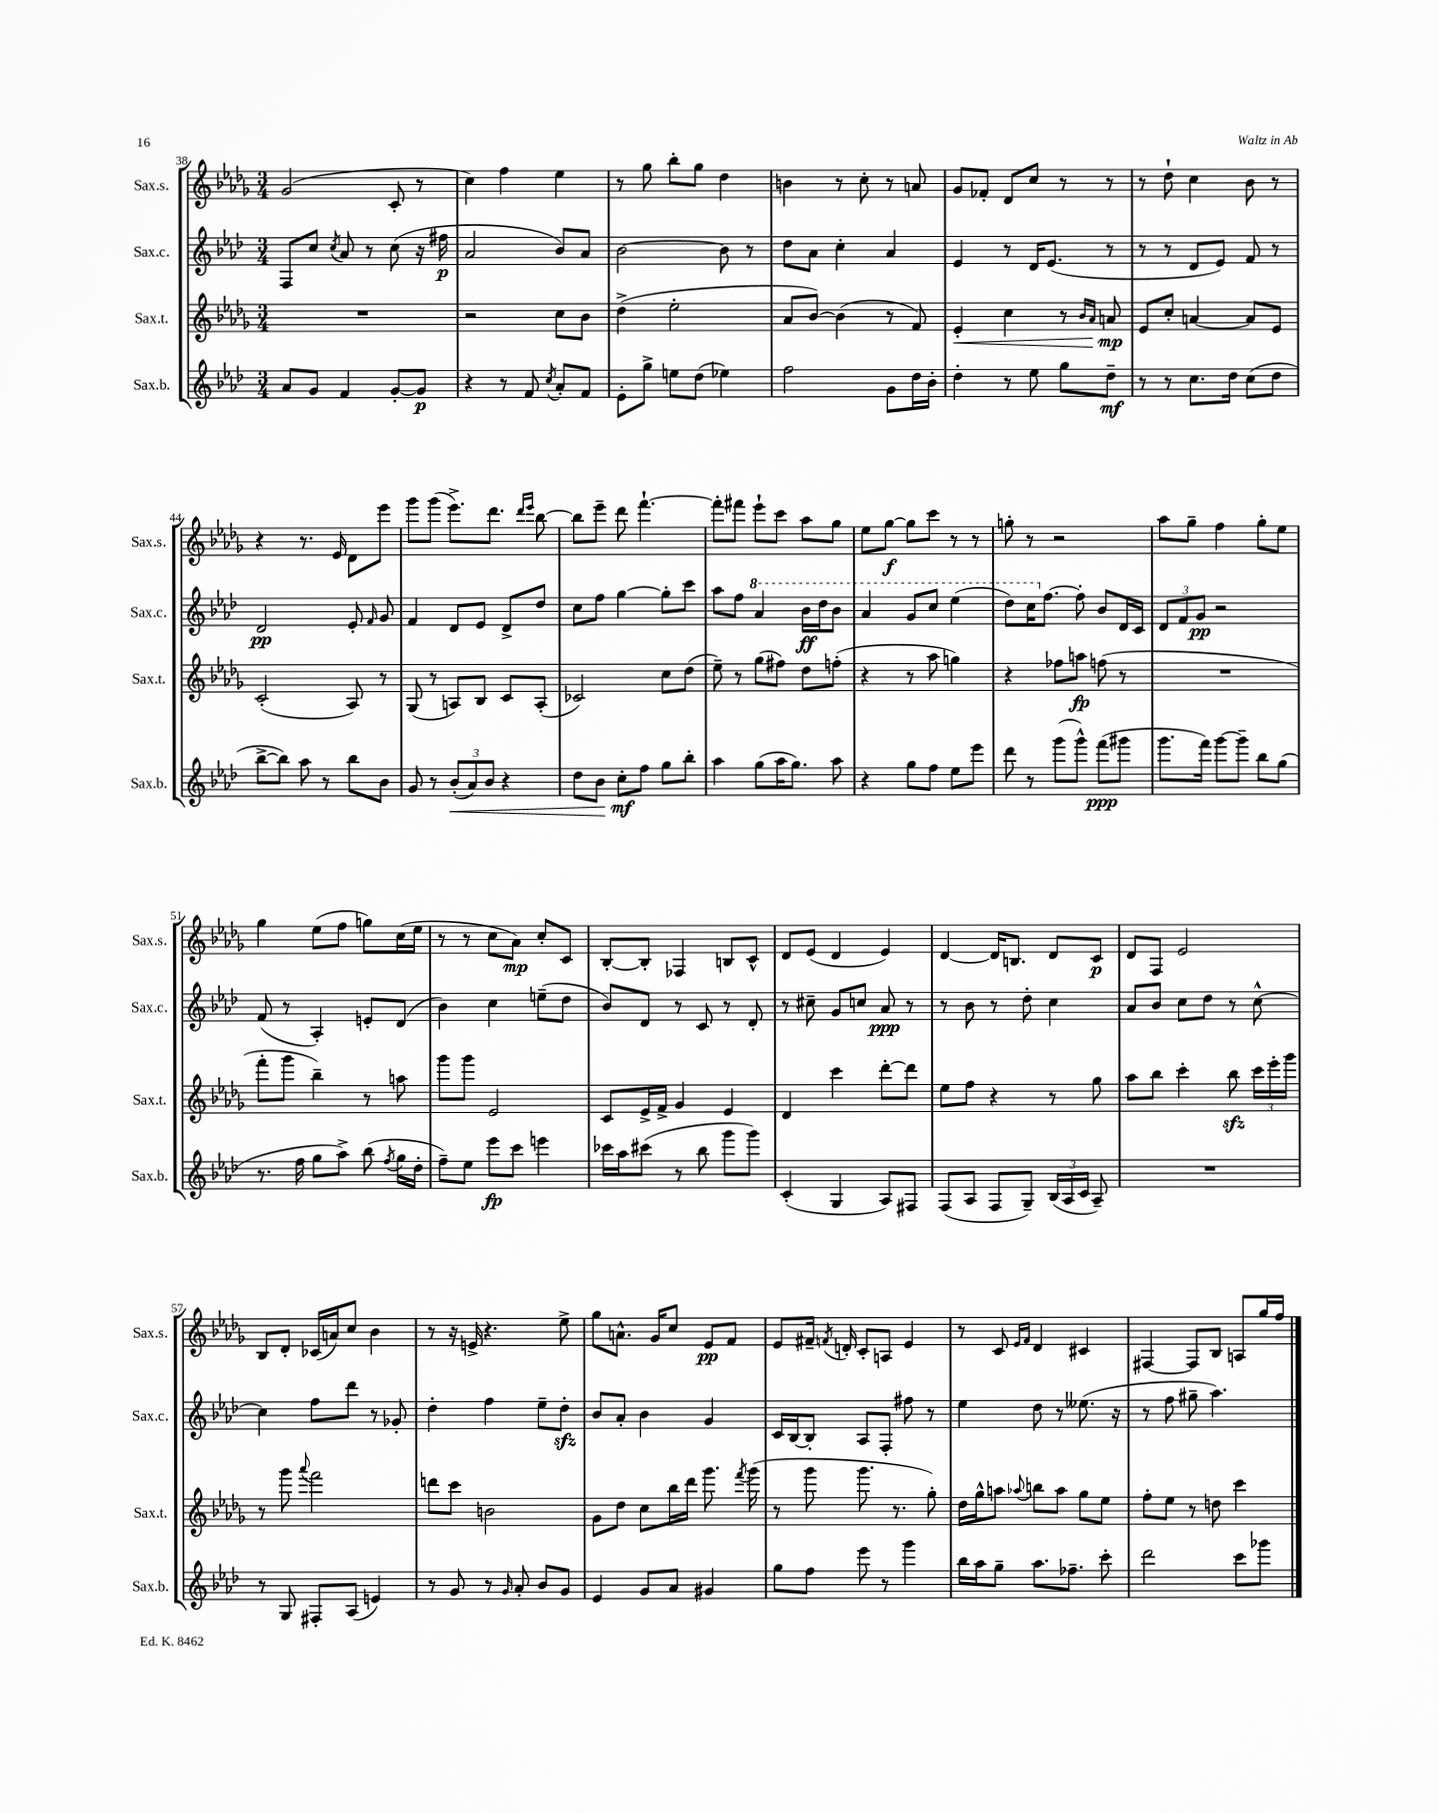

**kern	**kern	**kern	**kern
*staff4	*staff3	*staff2	*staff1
*clefG2	*clefG2	*clefG2	*clefG2
*k[b-e-a-d-]	*k[b-e-a-d-g-]	*k[b-e-a-d-]	*k[b-e-a-d-g-]
*M3/4	*M3/4	*M3/4	*M3/4
8a-/L	2.r	8F/L	(2g-/
8g/J	.	8cc/J	.
.	.	8qcc/	.
4f/	.	8a-/	.
.	.	8r	.
[8g'/L	.	(8cc\	8c'/
8g/]J	.	16r	8r
.	.	16ff#\	.
=	=	=	=
4r	2r	2a-/	4cc\)
8r	.	.	4ff\
8f/	.	.	.
8qcc/	.	.	.
8a-'/L	8cc\L	8b-/L)	4ee-\
8f/J	8b-\J	8a-/J	.
=	=	=	=
8e-'\L	(4dd-^\	[2b-\	8r
8gg^\J	.	.	8gg-\
8ee\L	2ee-'\	.	8bb-'\L
(8dd-\J	.	.	8gg-\J
4ee-\)	.	8b-\]	4dd-\
.	.	8r	.
=	=	=	=
2ff\	8a-/L	8dd-\L	4b\
.	[8b-/J)	8a-\J	.
.	(4b-\]	4cc'\	8r
.	.	.	8cc'\
8g\L	8r	4a-/	8r
16dd-\L	8f/)	.	8a/
16b-'\JJ	.	.	.
=	=	=	=
4dd-'\	4e-'/	4e-/	8g-/L
.	.	.	8f-'/J
8r	4cc\	8r	8d-/L
8ee-\	.	16d-/LK	8cc/J
.	.	(8.e-/J	.
8gg\L	8r	.	8r
.	16qqb-/LL	.	.
.	16qqa-/JJ	.	.
8dd-~\J	8a/	8r	8r
=	=	=	=
8r	8e-/L	8r	8r
8r	8cc'/J	8r	8dd-`\
8.cc\L	[4a/	8d-/L	4cc\
.	.	8e-/J)	.
16dd-\Jk	.	.	.
(8cc\L	8a/]L	8f/	8b-\
8dd-\J	8e-/J	8r	8r
=	=	=	=
[8bb-^\L	(2c'/	2d-/	4r
8bb-\]J)	.	.	.
8aa-\	.	.	8.r
8r	.	.	.
.	.	.	16e-/
8bb-\L	8A-/)	8e-'/	8d-\L
.	.	16qqf/	.
8b-\J	8r	8g/	8eee-\J
=	=	=	=
8g/	(8G-/	4f/	8ggg-\L
8r	8r	.	(8ggg-\J
(12b-'/L	8A/L)	8d-/L	8.eee-^\L)
12a-/)	.	.	.
.	8B-/J	8e-/J	.
12b-/J	.	.	.
.	.	.	8.ddd-\J
4r	8c/L	8d-^/L	.
.	.	.	16qqddd-/LL
.	.	.	16qqeee-/JJ
.	(8A'/J	8dd-/J	[8bb-\
=	=	=	=
8dd-\L	2c-/)	8cc\L	8bb-\]L
8b-\J	.	8ff\J	8eee-~\J
8cc'\L	.	[4gg\	8ddd-\
8ff\J	.	.	[4.fff`\
8gg\L	8cc\L	8gg'\]L	.
8bb-'\J	(8dd-\J	8ccc\J	.
=	=	=	=
4aa-\	8ee-~\)	8aa-\L	8fff'\]L
.	8r	8ff\J	8fff#\J
(8gg\L	(8gg-\L	4aa-/	8eee-`\L
16aa-\K	8ff#\J)	.	8ccc\J
8.gg\J)	.	.	.
.	8dd-\L	16bb-\LL	8aa-\L
.	.	16ddd-\J	.
8aa-\	(8ff'\J	8bb-\J	8gg-\J
=	=	=	=
4r	4r	4aa-/	8ee-\L
.	.	.	[8gg-\J
8gg\L	8r	8gg/L	8gg-\]L
8ff\J	8aa-\	8ccc/J	8ccc\J
8ee-\L	4gg\)	(4eee-\	8r
8eee-\J	.	.	8r
=	=	=	=
8ddd-\	4r	8ddd-\L)	8gg'\
8r	.	16ccc\K	8r
.	.	[8.ff\J	.
(8ggg\L	8ff-\L	.	2r
8ggg^^\J)	8aa\J	8ff'\]	.
(8fff\L	(8ff\	8b-/L	.
8ggg#\J	8r	16d-/L	.
.	.	16c/JJ	.
=	=	=	=
8.ggg\L	2.r	12d-/L	8aa-\L
.	.	12f/	.
.	.	.	8gg-~\J
.	.	12g/J	.
16fff\Jk)	.	.	.
[8ggg\L	.	2r	4ff\
8ggg~\]J	.	.	.
8bb-\L	.	.	8gg-'\L
(8gg\J	.	.	8ee-\J
=	=	=	=
8.r	8fff'\L	(8f/	4gg-\
.	8ggg-\J	8r	.
16ff\	.	.	.
8gg\L	4bb-~\)	4A-'/)	(8ee-\L
8aa-^\J)	.	.	8ff\J
(8bb-\	8r	8e'/L	8gg\L)
8qff/	.	.	.
16gg\LL	8aa\	(8d-/J	(16cc\L
16dd-'\JJ	.	.	16ee-\JJ
=	=	=	=
8ff~\L)	8ggg-\L	4b-\)	8r
8ee-\J	8ggg-\J	.	8r
8eee-\L	2e-/	4cc\	8cc\L
8ccc\J	.	.	8a-\J)
4eee\	.	(8ee~\L	8cc'/L
.	.	8dd-\J	8c/J
=	=	=	=
16ccc-\LL	8c/L	8b-/L)	[8B-'/L
16aa-\J	.	.	.
(8ccc#\J	16e-^/L	8d-/J	8B-'/]J
.	16f^/JJ	.	.
8r	4g-/	8r	4F-/
8bb-\	.	8c/	.
8ggg\L	4e-/	8r	8B/L
8ggg\J)	.	8d-'/	8c^^/J
=	=	=	=
(4c'/	4d-/	8r	8d-/L
.	.	8cc#~\	(8e-/J
4G/	4ccc\	8g/L	4d-/
.	.	8cc/J	.
8A-/L)	[8ddd-'\L	8a-/	4e-/)
8F#/J	8ddd-\]J	8r	.
=	=	=	=
(8F/L	8ee-\L	8r	[4d-/
8A-/J	8ff\J	8b-\	.
8F/L	4r	8r	16d-/]LK
.	.	.	8.B/J
8G~/J)	.	8dd-'\	.
(24B-/LL	8r	4cc\	8d-/L
24A-/	.	.	.
24c/JJ	.	.	.
8A-~/)	8gg-\	.	8c/J
=	=	=	=
2.r	8aa-\L	8a-/L	8d-/L
.	8bb-\J	8b-/J	8F/J
.	4ccc'\	8cc\L	2e-/
.	.	8dd-\J	.
.	8bb-\	8r	.
.	24ccc\LL	[8cc^^\	.
.	24eee-'\	.	.
.	24ggg-\JJ	.	.
=	=	=	=
8r	8r	4cc\]	8B-/L
8G/	8ggg-\	.	8d-'/J
.	8qqaaa-/	.	.
8F#'/L	2fff\	8ff\L	(16c-/LL
.	.	.	16a/J)
(8A-/J	.	8ddd-\J	8cc/J
4e/)	.	8r	4b-\
.	.	8g-'/	.
=	=	=	=
8r	8ddd\L	4dd-'\	8r
8g/	8ccc\J	.	16r
.	.	.	16e^/
8r	2b\	4ff\	4.r
16qqg/	.	.	.
8a-'/	.	.	.
8b-/L	.	8ee-~\L	.
8g/J	.	8dd-'\J	8ee-^\
=	=	=	=
4e-/	8g-\L	8b-/L	8gg-\L
.	8dd-\J	8a-'/J	8.a^^\J
8g/L	8cc\L	4b-\	.
.	.	.	16g-/LK
8a-/J	16bb-\L	.	8cc/J
.	16ddd-\JJ	.	.
4g#/	8.ggg-\	4g/	8e-/L
.	.	.	8f/J
.	8qfff/	.	.
.	(16ggg-\	.	.
=	=	=	=
8gg\L	8r	16c/LL	8e-/L
.	.	[16B-/J	.
8ff\J	8ggg-\	8B-'/]J	16f#~/Jk
.	.	.	8qf/
.	.	.	16d'/
8eee-\	8.ggg-\	8A-/L	8c'/L
8r	.	8F'/J	8A/J
.	8.r	.	.
4ggg\	.	8ff#\	4e-/
.	8gg-'\)	8r	.
=	=	=	=
16bb-\LL	16dd-\LL	4ee-\	8r
16aa-\J	16gg-^^\J	.	.
8gg~\J	8aa\J	.	8c/
.	.	.	16qqe-/LL
.	8qqaa-/	.	16qqf/JJ
8.aa-\L	8bb\L	8dd-\	4d-/
.	8aa-\J	8r	.
8.ff-~\J	.	.	.
.	8gg-\L	(8.ee--\	4c#/
8ccc'\	8ee-\J	.	.
.	.	16r	.
=	=	=	=
2ddd-\	8ff'\L	8r	[4F#/
.	8ee-\J	8ff\	.
.	8r	8gg#~\	8F#/]L
.	8dd\	4.aa-\)	8B-/J
8ccc\L	4ccc\	.	8A/L
8ggg-\J	.	.	16gg-/L
.	.	.	16ff/JJ
==	==	==	==
*-	*-	*-	*-
